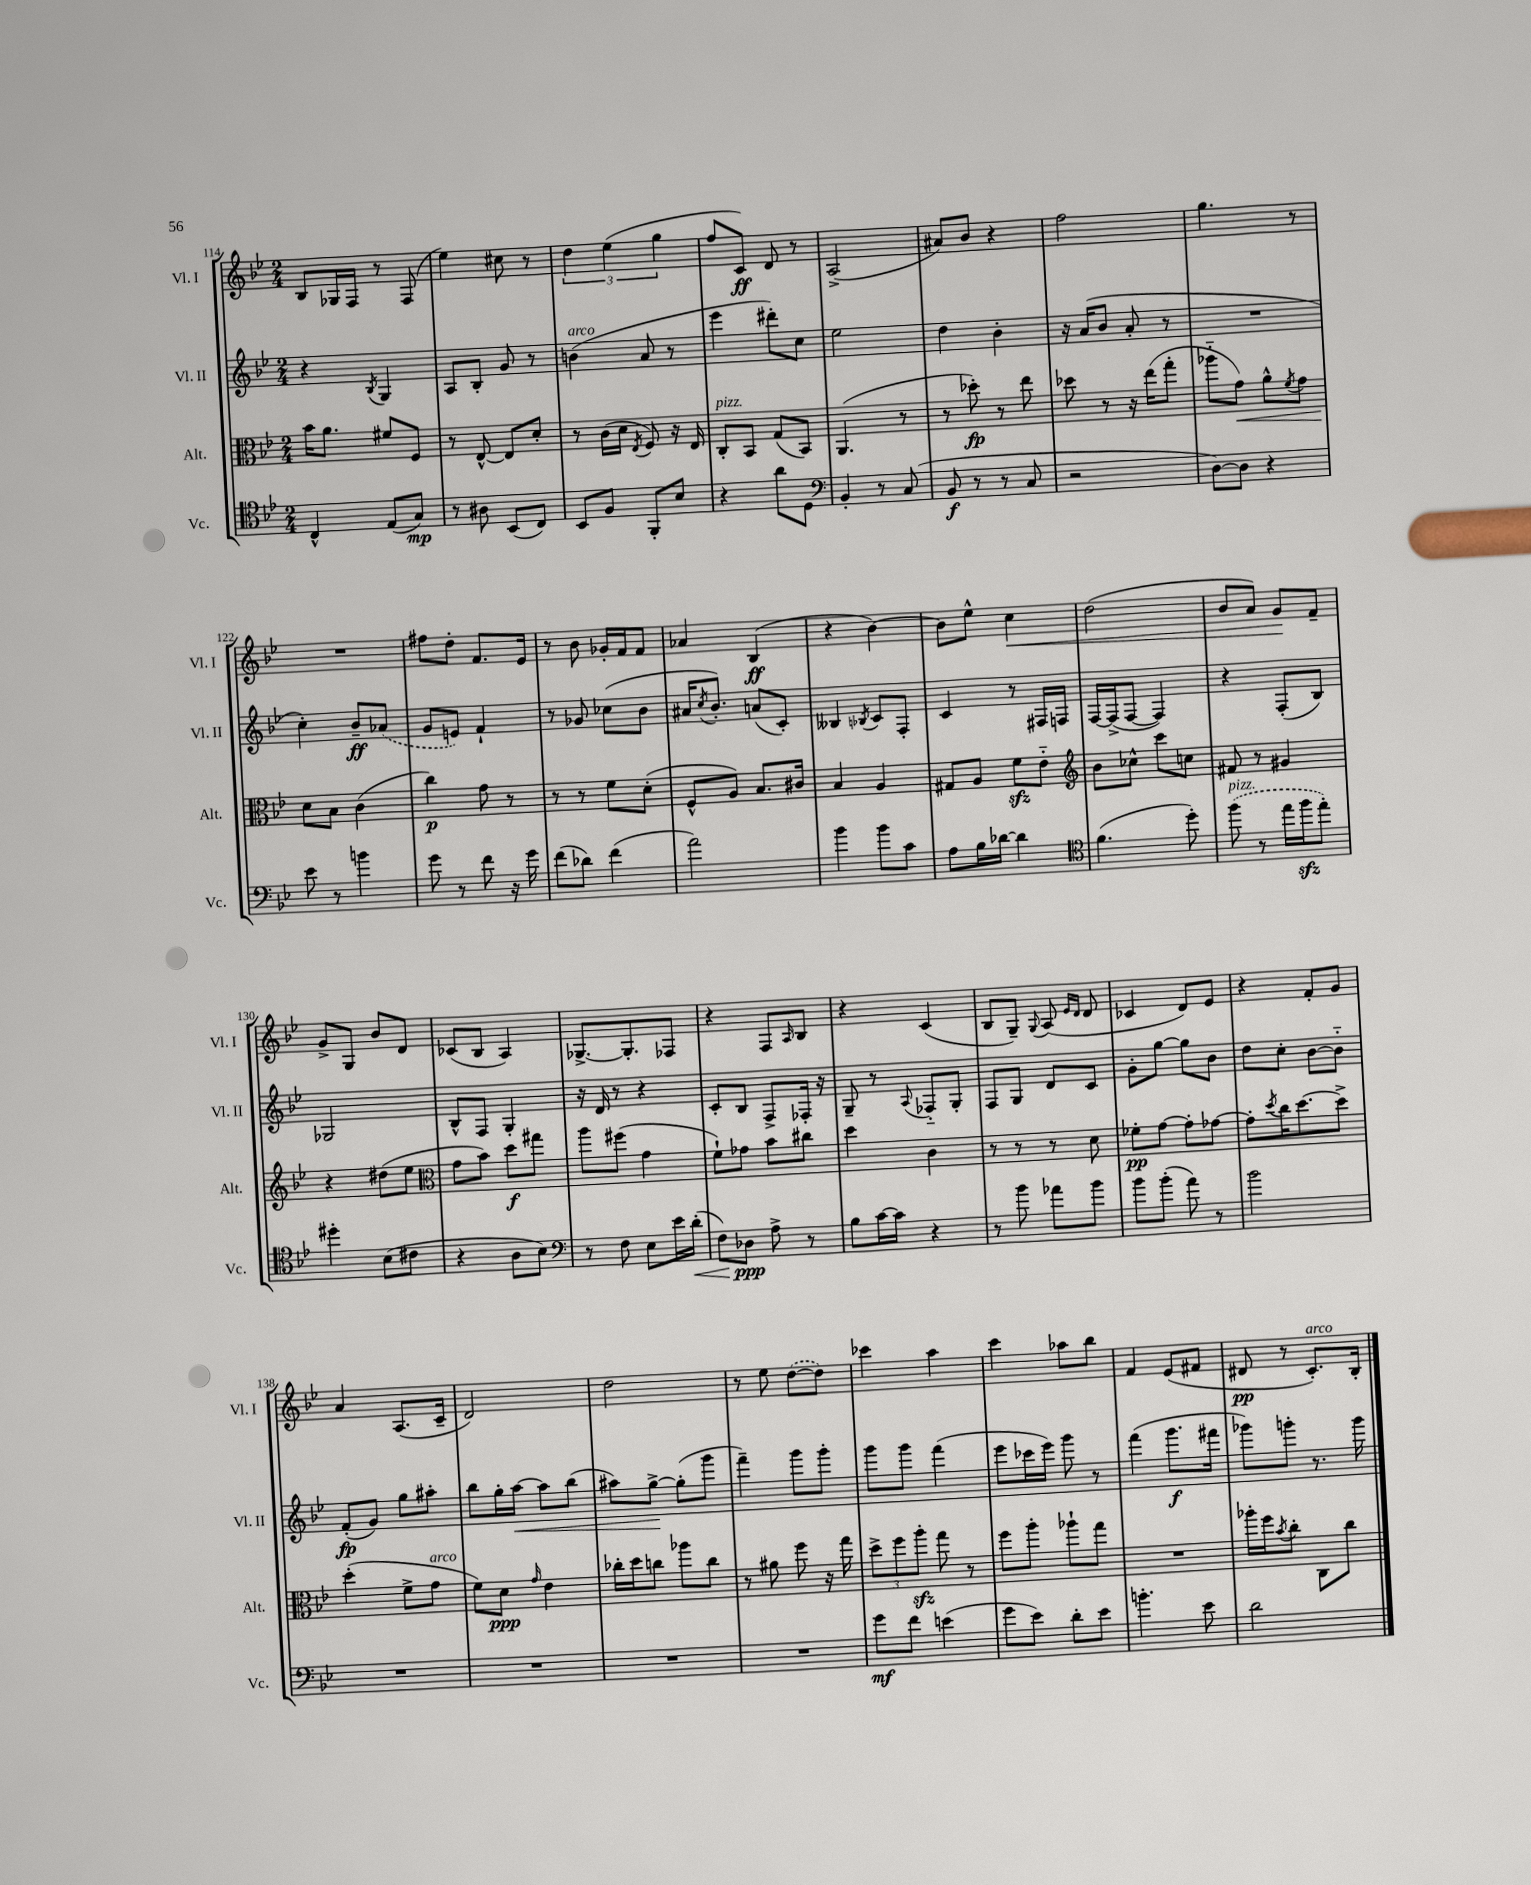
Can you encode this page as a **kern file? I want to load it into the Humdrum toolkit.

**kern	**kern	**kern	**kern
*staff4	*staff3	*staff2	*staff1
*clefC4	*clefC3	*clefG2	*clefG2
*k[b-e-]	*k[b-e-]	*k[b-e-]	*k[b-e-]
*M2/4	*M2/4	*M2/4	*M2/4
4C^^/	16b-\LK	4r	8B-/L
.	8.a\J	.	.
.	.	.	16G-/L
.	.	.	16F/JJ
.	.	8qB-/	.
(8E-/L	8f#/L	4G/	8r
8G/J)	8F/J	.	(8F/
=	=	=	=
8r	8r	8A/L	4ee-\)
8A#\	[8E-^^/	8B-'/J	.
(8BB-/L	8E-/]L	8g/	8cc#\
8C/J)	8d'/J	8r	8r
=	=	=	=
8BB-/L	8r	(4b\	6dd\
8F/J	(16c\LL	.	.
.	.	.	(6ee-\
.	16d\JJ	.	.
.	8qE-/	.	.
8FF'/L	8F/)	8a/	.
.	.	.	6gg\
8B-/J	16r	8r	.
.	16E-/	.	.
=	=	=	=
4r	8C'/L	4eee-\	8ff/L
.	8BB-/J	.	8c/J)
8a\L	(8G/L	8ddd#'\L)	8d/
8D\J	8BB-/J)	8cc\J	8r
=	=	=	=
*clefF4	*	*	*
4BB-'/	(4.AA/	2ee-\	(2A^/
8r	.	.	.
(8C/	8r	.	.
=	=	=	=
8BB-/	8r	4dd\	8a#/L)
8r	8dd-'\)	.	8b-/J
8r	8r	4b-'\	4r
8C/	8ee-\	.	.
=	=	=	=
2r	8dd-\	16r	2ff\
.	.	(16a/LK	.
.	8r	8b-/J	.
.	16r	8a'/	.
.	(16ee-\LK	.	.
.	8gg'\J	8r	.
=	=	=	=
[8D\L)	8aa-'~\L	2r	4.gg\
8D\]J	8g\J)	.	.
4r	8a^^\L	.	.
.	8qf/	.	.
.	8g\J	.	8r
=	=	=	=
8e-\	8d\L	4cc'\)	2r
8r	8B-\J	.	.
4b\	(4c\	8b-~/L	.
.	.	(8a-/J	.
=	=	=	=
8g\	4cc\)	8g/L	8ff#\L
8r	.	8e/J)	8dd'\J
8f\	8g\	4f`/	8.f/L
16r	8r	.	.
16g\	.	.	16e-/Jk
=	=	=	=
(8f\L	8r	8r	8r
8d-\J)	8r	8g-/	8b-\
(4f\	8f\L	(8cc-\L	16g-'/LL
.	.	.	16f/J
.	(8d'\J	8b-\J	8f/J
=	=	=	=
2a\)	8F^^/L	16a#/LK	4a-/
.	.	8qcc/	.
.	.	8.b-'/J)	.
.	8A/J)	.	.
.	8.B-/L	(8a/L	(4B-/
.	.	8c'/J)	.
.	16c#/Jk	.	.
=	=	=	=
4b-\	4B-/	4B--/	4r
.	.	8qB-/	.
8b-\L	4A/	8c/L	[4b-\)
8c\J	.	8F'/J	.
=	=	=	=
8A\L	8G#/L	4c/	8b-\]L
16B-\L	8A/J	.	8ee-^^\J
[16d-\JJ	.	.	.
4d-\]	8f\L	8r	4cc\
.	8e-'~\J	16F#/LL	.
.	.	16F/JJ	.
=	=	=	=
*clefC4	*clefG2	*	*
(4.f\	8b-\L	[16F/LL	(2dd\
.	.	(16F^/]J	.
.	8cc-^^\J	[8F/J	.
.	8ccc\L	4F/])	.
8dd'\)	8cc\J	.	.
=	=	=	=
(8ff\	8f#/	4r	8b-/L
8r	8r	.	8a/J)
16ee-\LL	4g#/	(8F'/L	8g/L
16ff\J	.	.	.
8ee-'\J)	.	8B-/J)	8f~/J
=	=	=	=
4dd#'\	4r	2G-/	8g^/L
.	.	.	8G/J
(8B-\L	(8dd#\L	.	8b-/L
8c#\J	8ee-\J	.	8d/J
=	=	=	=
*	*clefC3	*	*
4r	8g\L	8B-^^/L	(8c-/L
.	8b-\J)	8F/J	8B-/J
8A\L	8dd\L	4G'/	4A/)
8B-\J)	8gg#\J	.	.
=	=	=	=
*clefF4	*	*	*
8r	8aa\L	16r	[8.G-^/L
.	.	16d/	.
8F\	(8ff#\J	8r	.
.	.	.	8.G-'/]
8E-\L	4g\	4r	.
16e-\L	.	.	8F-/J
(16d'\JJ	.	.	.
=	=	=	=
8F\L)	8f`\L)	8c'/L	4r
8D-\J	8g-\J	8B-/J	.
8A^\	8b-\L	8F^/L	8F/L
.	.	.	16qqA/
8r	8cc#\J	16F-'/Jk	8B-/J
.	.	16r	.
=	=	=	=
8B-\L	4dd\	8G~/	4r
[16c\L	.	8r	.
16c\]JJ	.	.	.
.	.	8qqA/	.
4r	4c\	8F-'~/L	(4c/
.	.	8G'/J	.
=	=	=	=
8r	8r	8F/L	8B-/L
8b-\	8r	8G/J	8G~/J)
.	.	.	8qqG/
8a-\L	8r	8d/L	(8A/
.	.	.	16qqe-/LL
.	.	.	16qqd/JJ
8b-\J	8d\	8c/J	8d/
=	=	=	=
8b-\L	8f-'\L	8g'\L	4c-/
(8b-'\J	[8g\J	[8gg\J	.
8a\)	8g'\]L	8gg\]L	8d/L)
8r	[8g-\J	8b-\J	8e-/J
=	=	=	=
2b-\	8g-'\]L	8dd\L	4r
.	8qdd/	.	.
.	16cc\K	8cc'\J	.
.	[8.dd\	.	.
.	.	[8b-\L	8f'/L
.	8dd^\]J	8b-'~\]J	8g/J
=	=	=	=
2r	(4dd'\	(8f'/L	4a/
.	.	8g/J)	.
.	8f^\L	8gg\L	(8.A/L
.	8g\J	8aa#'\J	.
.	.	.	16c~/Jk
=	=	=	=
2r	8f\L)	8bb-\L	2d/)
.	8d\J	16gg'\L	.
.	.	[16aa\JJ	.
.	16qqg/	.	.
.	4e-\	8aa\]L	.
.	.	(8bb-\J	.
=	=	=	=
2r	16cc-'\LL	8aa#\L)	2dd\
.	16dd\J	.	.
.	8cc\J	[8gg^\J	.
.	8aa-\L	(8gg'\]L	.
.	8cc\J	8ggg\J	.
=	=	=	=
2r	8r	4fff~\)	8r
.	8a#\	.	8ee-\
.	8ff\	8ggg\L	([8dd\L
.	16r	8ggg'\J	8dd\]J)
.	16gg\	.	.
=	=	=	=
8g\L	12dd^\L	8ggg\L	4ccc-\
.	12ff\	.	.
8f\J	.	8ggg\J	.
.	12aa'\J	.	.
(4e\	8gg\	(4fff\	4aa\
.	8r	.	.
=	=	=	=
8g\L	8ff\L	8eee-\L	4ccc\
8e-\J)	8aa'\J	16ccc-\L	.
.	.	16eee-\JJ)	.
8d'\L	8aa-`\L	8ggg\	8aa-\L
8e-\J	8gg\J	8r	8bb-\J
=	=	=	=
4.b'\	2r	(4fff\	4f/
.	.	8.ggg\L	(8e-/L
8e-\	.	.	8f#/J
.	.	16fff#\Jk	.
=	=	=	=
2d\	16aa-'\LL	8ggg-\L)	8d#/
.	16ff\J	.	.
.	8qb-/	.	.
.	8cc'\J	8ggg'\J	8r
.	8C\L	8.r	8.c'/L)
.	8cc\J	.	.
.	.	16ggg\	16B-'/Jk
==	==	==	==
*-	*-	*-	*-
